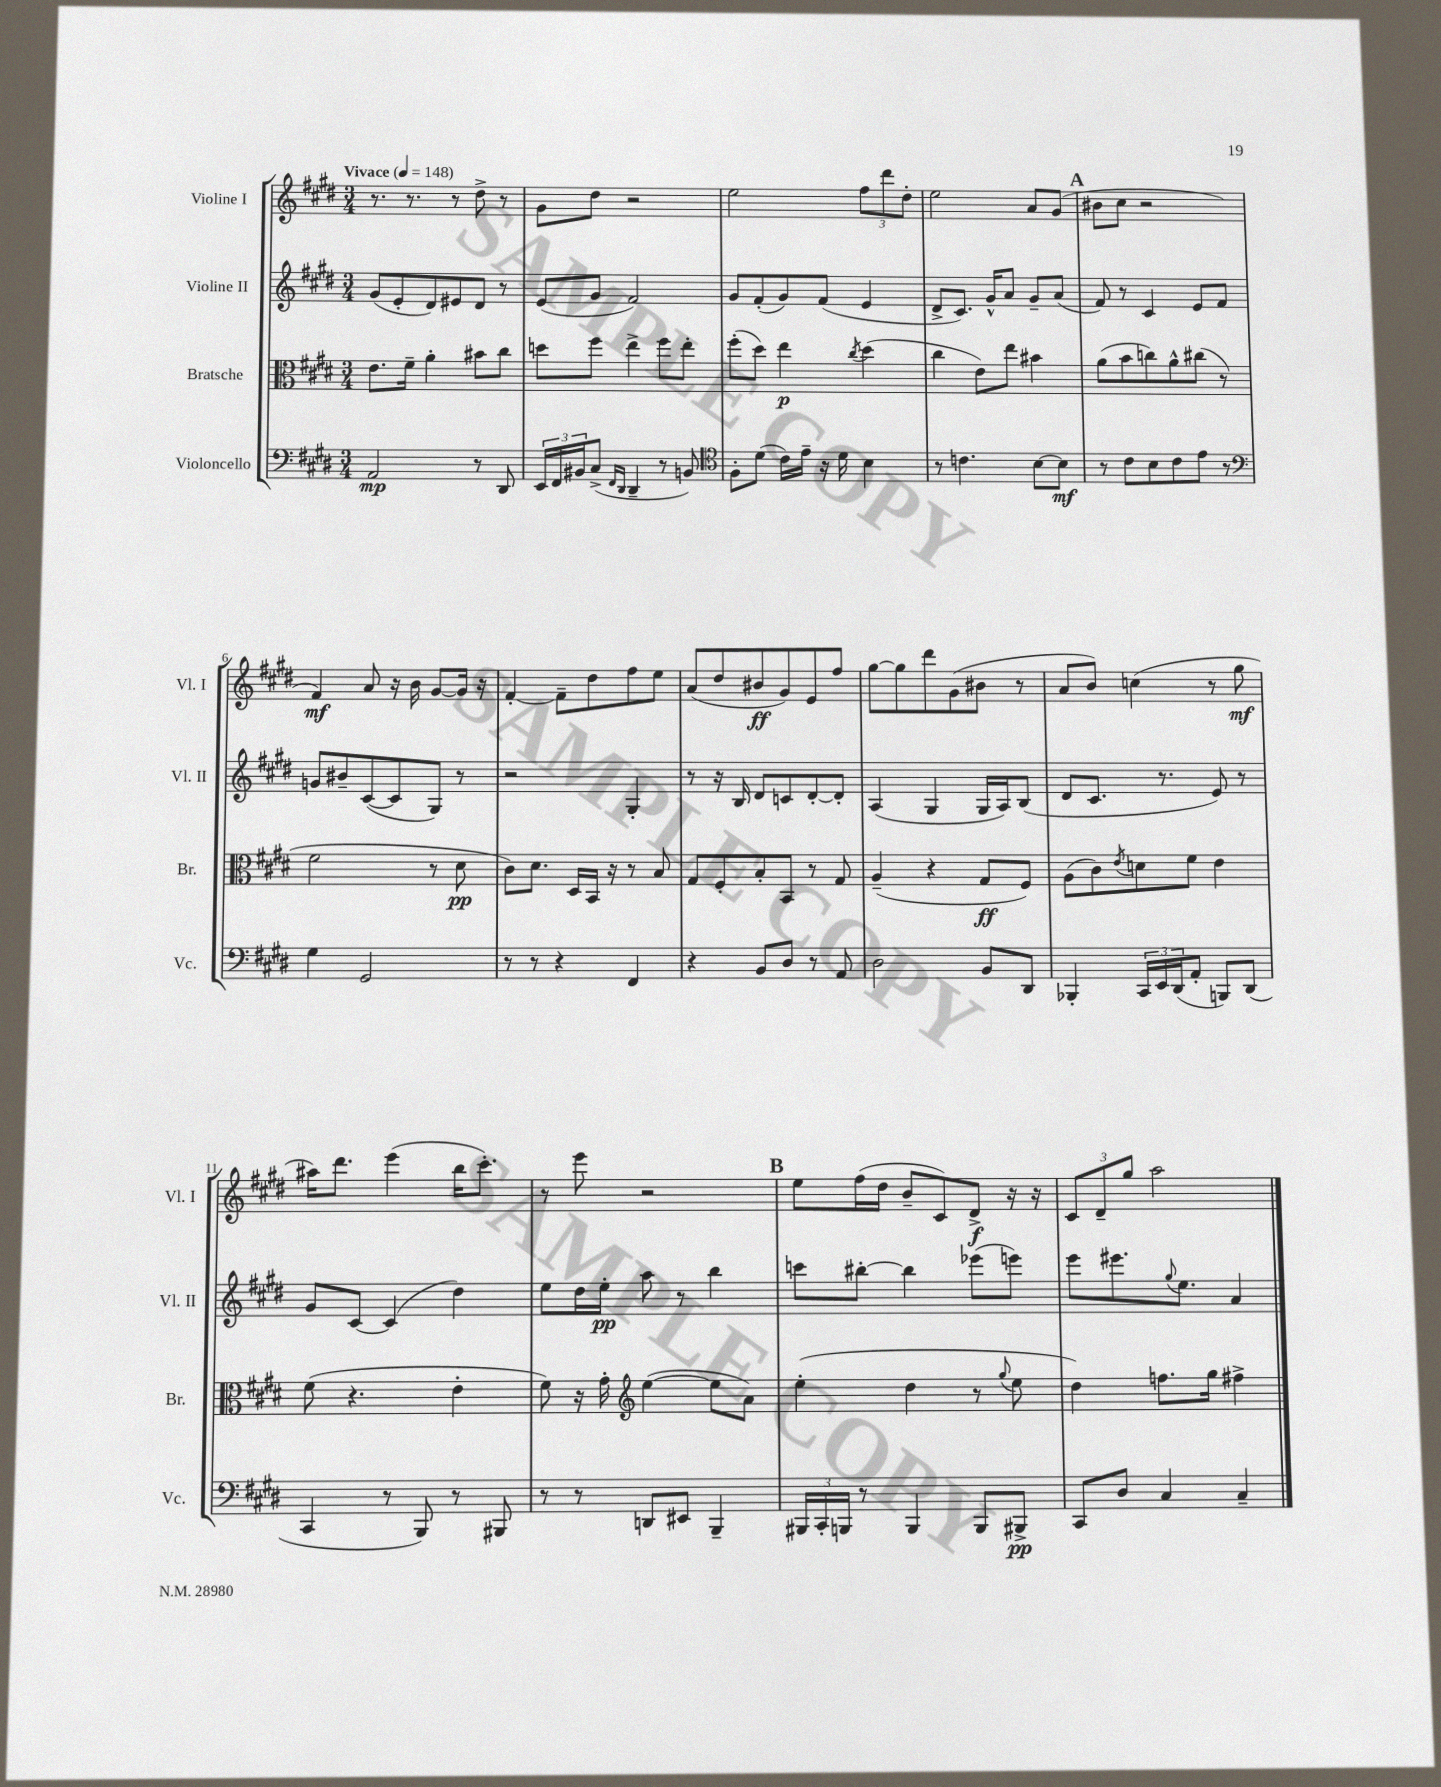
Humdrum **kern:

**kern	**kern	**kern	**kern
*staff4	*staff3	*staff2	*staff1
*clefF4	*clefC3	*clefG2	*clefG2
*k[f#c#g#d#]	*k[f#c#g#d#]	*k[f#c#g#d#]	*k[f#c#g#d#]
*M3/4	*M3/4	*M3/4	*M3/4
*MM148	*MM148	*MM148	*MM148
2AA	8.e	(8g#	8.r
.	.	8e'	.
.	16f#~	.	8.r
.	4a'	8d#)	.
.	.	8e#	8r
8r	8b#	8d#	8dd#^
8DD#	8cc#	8r	8r
=	=	=	=
24EE	8dd	(8e	8g#
24FF#	.	.	.
24BB#	.	.	.
(8C#^	8ff#	8g#	8dd#
16qqFF#	.	.	.
16qqDD#	.	.	.
4DD#~	4ee^	2f#)	2r
8r	8ff#	.	.
8BB)	8ee'	.	.
=	=	=	=
*clefC4	*	*	*
8F#'	(8ff#'	8g#	2ee
(8d#	8dd#)	(8f#'	.
16c#)	4ee	8g#)	.
16e~	.	.	.
16r	.	(8f#	.
16d#	.	.	.
.	8qcc#	.	.
4B	(4dd#	4e	12ff#
.	.	.	12ddd#
.	.	.	12dd#'
=	=	=	=
8r	4cc#	8d#^	2ee
4.c	.	8.c#)	.
.	8e)	.	.
.	.	16g#^^	.
.	8ee	8a	.
[8B	4b#	8g#~	8a
8B]	.	(8a	(8g#
=	=	=	=
8r	(8a	8f#)	8b#
8c#	8b	8r	8cc#
8B	8cc)	4c#	2r
8c#	8a^^	.	.
8e	(8cc#	8e	.
8r	8r	8f#	.
=	=	=	=
*clefF4	*	*	*
4G#	2f#	8g	4f#)
.	.	8b#~	.
2GG#	.	([8c#	8a
.	.	8c#]	16r
.	.	.	16b
.	8r	8G#)	[8g#
.	8d#	8r	16g#]
.	.	.	16r
=	=	=	=
8r	8c#)	2r	[4f#'
8r	8.d#	.	.
4r	.	.	8f#~]
.	16D#	.	.
.	16BB	.	8dd#
.	16r	.	.
4FF#	8r	4G#'	8ff#
.	8B	.	8ee
=	=	=	=
4r	8G#	8r	(8a
.	8F#'	16r	8dd#
.	.	16B	.
8BB	8B'	8d#	8b#
8D#	8BB	8c	8g#)
8r	8r	[8d#'	8e
8AA	8G#	8d#']	8ff#
=	=	=	=
2D#	(4A~	(4A	[8gg#
.	.	.	8gg#]
.	4r	4G#	8ddd#
.	.	.	(8g#
8BB	8G#	16G#	8b#
.	.	16A)	.
8DD#	8F#)	(8B	8r
=	=	=	=
4BBB-'	(8A	8d#	8a
.	8c#)	8.c#	8b)
.	8qe	.	.
24CC#	8d	.	(4cc
24EE	.	.	.
.	.	8.r	.
(24DD#	.	.	.
8AA'	8f#	.	.
8BBB)	4e	8e)	8r
(8DD#	.	8r	8gg#
=	=	=	=
4CC#	(8f#	8g#	16aa#)
.	.	.	8.ddd#
.	4.r	[8c#	.
8r	.	(4c#]	(4eee
8BBB)	.	.	.
8r	4e'	4dd#)	16bb
.	.	.	8.ccc#')
8BBB#	.	.	.
=	=	=	=
8r	8f#)	8ee	8r
8r	16r	16dd#	8eee
.	16g#'	16ee'	.
*	*clefG2	*	*
8DD	([4ee	8aa	2r
8EE#	.	8r	.
4BBB~	8ee]	4bb	.
.	8a)	.	.
=	=	=	=
24BBB#	(4ee'	8ccc	8ee
24CC#'	.	.	.
24BBB	.	.	.
8r	.	[8bb#'	(16ff#
.	.	.	16dd#
4BBB	4dd#	4bb#]	8b~
.	.	.	8c#)
8BBB	8r	(8eee-	8d#^
.	8qqgg#	.	.
8BBB#^	8ee	8eee)	16r
.	.	.	16r
=	=	=	=
8CC#	4dd#)	8eee	12c#
.	.	.	12d#~
8D#	.	8.eee#	.
.	.	.	12gg#
4C#	8.ff	.	2aa
.	.	8qqgg#	.
.	.	8.ee	.
.	16gg#	.	.
4C#~	4ff#^	4a	.
==	==	==	==
*-	*-	*-	*-
